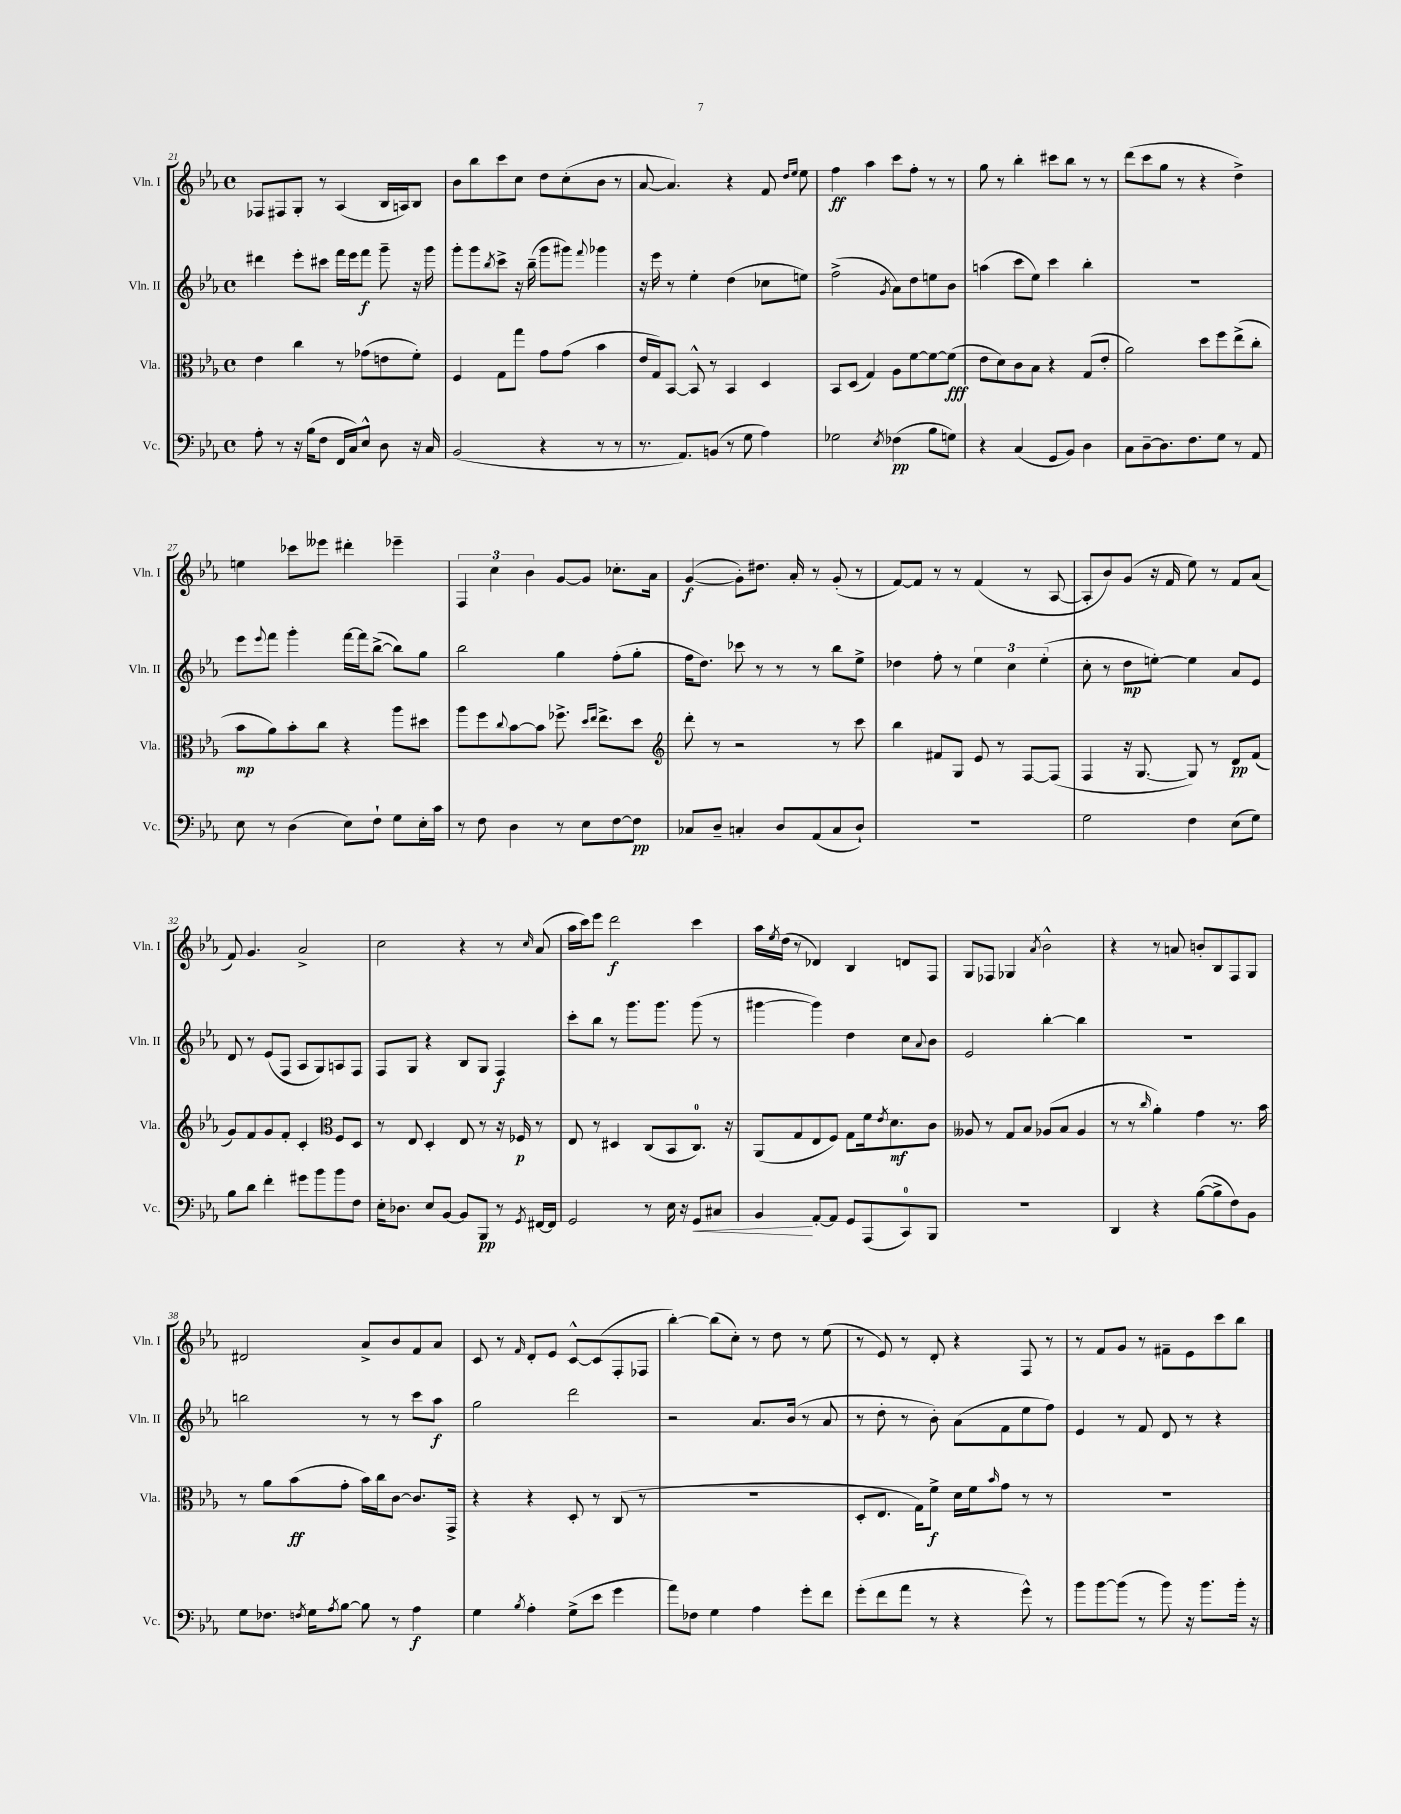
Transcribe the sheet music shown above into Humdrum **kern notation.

**kern	**kern	**kern	**kern
*staff4	*staff3	*staff2	*staff1
*clefF4	*clefC3	*clefG2	*clefG2
*k[b-e-a-]	*k[b-e-a-]	*k[b-e-a-]	*k[b-e-a-]
*M4/4	*M4/4	*M4/4	*M4/4
*met(c)	*met(c)	*met(c)	*met(c)
8A-'	4e-	4ddd#	8F-
8r	.	.	8F#
16r	4cc	8eee-'	8G'
(16B-	.	.	.
8F	.	8ccc#	8r
16FF	8r	16fff	(4A-
16C)	.	16eee-	.
8E-^^	(8g-	8fff	.
8D	8e	8ggg~	16B-
.	.	.	16A)
16r	8f')	16r	8B-
16C	.	16ggg	.
=	=	=	=
(2BB-	4F	8ggg'	8b-
.	.	8ggg	8bb-
.	.	8qbb-	.
.	8G	8ccc^	8ccc
.	8gg	16r	8cc
.	.	(16bb-~	.
4r	8g	8ggg	8dd
.	(8g	8ggg#)	(8cc'
.	.	8qqfff	.
8r	4b-	4ggg-	8b-
8r	.	.	8r
=	=	=	=
8.r	16e-	16r	[8a-
.	16G)	16eee-	.
.	[8BB-	8r	4.a-])
8.AA-)	.	.	.
.	8BB-^^]	4ee-'	.
(8BB	8r	.	.
8r	4BB-	(4dd	4r
8G	.	.	.
4A-)	4D	8cc-	8f
.	.	.	16qqdd
.	.	.	16qqee-
.	.	8ee)	8ee-
=	=	=	=
2G-	8BB-	(2ff^	4ff
.	(8D	.	.
.	4G)	.	4aa-
8qE-	.	8qg	.
(4F-	8A-	8a-)	8ccc
.	[8f	8dd	8ff'
8B-	8f_	8ee	8r
8G)	(8f]	8b-	8r
=	=	=	=
4r	8e-	(4aa	8gg
.	8d)	.	8r
(4C	8c	8ccc	4bb-'
.	8B-	8ee-)	.
8GG	4r	4ccc	8ccc#
8BB-)	.	.	8bb-
4D	(8G	4bb-'	8r
.	8e-'	.	8r
=	=	=	=
8C	2a-)	1r	(8ddd
[8D~	.	.	8ccc
8.D]	.	.	8gg
.	.	.	8r
8.F	.	.	.
.	8dd	.	4r
8G	8ff	.	.
8r	(8ee-^	.	4dd^)
8AA-	8cc'	.	.
=	=	=	=
8E-	8b-	8eee-	4ee
.	.	8qqeee-	.
8r	8a-)	8fff	.
(4D	8b-'	4ggg'	8ccc-
.	8cc	.	8eee--
8E-)	4r	[16fff	4ddd#'
.	.	16fff]	.
8F`	.	([8bb-^	.
8G	8aa-	8bb-])	4eee-~
16E-'	8dd#	8gg	.
16c	.	.	.
=	=	=	=
8r	8aa-	2bb-	6F
8F	8ff	.	.
.	.	.	6cc
.	8qqcc	.	.
4D	[8b-	.	.
.	.	.	6b-
.	8b-]	.	.
8r	8.ff-^	4gg	[8g
8E-	.	.	8g]
.	16qqdd	.	.
.	16qqee-	.	.
.	8.ee-^	.	.
[8F	.	(8ff'	8.cc-'
8F]	8dd	8gg'	.
.	.	.	16a-
=	=	=	=
*	*clefG2	*	*
8C-	8ddd'	16ff	([4g
.	.	8.dd)	.
8D~	8r	.	.
4C'	2r	8ccc-	8g'])
.	.	8r	8.dd#
8D	.	8r	.
.	.	.	16a-'
(8AA-	.	8r	8r
8C	8r	8bb-	(8g'
8D`)	8ccc	8ee-^	8r
=	=	=	=
1r	4bb-	4dd-	[8f)
.	.	.	8f]
.	8f#	8ff'	8r
.	8G	8r	8r
.	8e-	6ee-	(4f
.	8r	.	.
.	.	6cc	.
.	[8F	.	8r
.	.	(6ee-'	.
.	(8F]	.	[8A-
=	=	=	=
2G	4F	8cc'	8A-']
.	.	8r	8b-)
.	16r	8dd	(8g
.	[8.G	.	.
.	.	[8ee')	16r
.	.	.	16f
4F	8G])	4ee]	8ee-)
.	8r	.	8r
(8E-	8d	8a-	8f
8G)	(8f	8e-	(8a-
=	=	=	=
8B-	8g)	8d	8f)
8d	8f	8r	4.g
4f'	8g	(8e-	.
.	8f'	8F	.
8g#	4c'	8A-	2a-^
8b-	.	8G)	.
*	*clefC3	*	*
8b-	8F	8A	.
8F	8D	8F	.
=	=	=	=
16E-'	8r	8F	2cc
8.D-	.	.	.
.	8E-	8G	.
8E-	4D'	4r	.
[8BB-	.	.	.
8BB-]	8E-	8B-	4r
8BBB-	8r	8G	.
8r	16r	4F	8r
.	16F-	.	.
8qGG	.	.	16qqcc
[16FF#	8r	.	(8a-
16FF#]	.	.	.
=	=	=	=
2GG	8E-	8ccc'	16aa-
.	.	.	16ccc)
.	8r	8bb-	8eee-
.	4D#	8r	2ddd
.	.	8.ggg	.
8r	(8C	.	.
.	.	8.ggg	.
16E-	8BB-	.	.
16r	.	.	.
8GG	8.C)	(8ggg	4ccc
8C#	.	8r	.
.	16r	.	.
=	=	=	=
4BB-	(8AA-	[4ggg#	16aa-
.	.	.	8qee-
.	.	.	(16dd
.	8G	.	8r
[8AA-'	8E-	4ggg#])	4d-)
8AA-]	8F)	.	.
8GG	8G	4dd	4B-
(8AAA-	16f	.	.
.	8qe-	.	.
.	8.d	.	.
8CC)	.	8cc	8d
.	.	8qqa-	.
8BBB-	8c	8b-	8F
=	=	=	=
1r	8A--	2e-	8G
.	8r	.	8F-
.	8G	.	4G-
.	8B-	.	.
.	.	.	8qa-
.	(8A-	[4bb-'	2b-^^
.	8B-	.	.
.	4A-	4bb-]	.
=	=	=	=
4DD	8r	1r	4r
.	8r	.	.
.	16qqcc	.	.
4r	4a-')	.	8r
.	.	.	8a
([8B-	4g	.	8b'
8B-^]	.	.	8B-
8F)	8.r	.	8F
8BB-	.	.	8G
.	16b-	.	.
=	=	=	=
8G	8r	2bb	2d#
8.F-	8a-	.	.
.	(8b-	.	.
8qF	.	.	.
16G	.	.	.
8qA-	.	.	.
[8B-	8g'	.	.
8B-]	16b-)	8r	8a-^
.	16cc	.	.
8r	[8c	8r	8b-
4A-	8.c]	8ccc	8f
.	.	8aa-	8a-
.	16GG^	.	.
=	=	=	=
4G	4r	2gg	8c
.	.	.	8r
8qB-	.	.	16qqf
4A-'	4r	.	8d'
.	.	.	8e-
(8G^	8D'	2ddd	[8c^^
8e-	8r	.	(8c]
4g	(8C	.	8F'
.	8r	.	8F-
=	=	=	=
8a-)	1r	2r	[4bb-')
8F-	.	.	.
4G	.	.	(8bb-]
.	.	.	8cc')
4A-	.	8.a-	8r
.	.	.	8dd
.	.	(16b-	.
8g'	.	8r	8r
8f	.	8a-	(8ee-
=	=	=	=
(8g'	8D'	8r	8r
8f	8.E-	8dd'	8e-)
8a-	.	8r	8r
.	16G)	.	.
8r	8f^	8b-')	8d'
4r	16d	(8a-	4r
.	16f	.	.
.	16qqb-	.	.
.	8g	8f	.
8g^^)	8r	8ee-	8F
8r	8r	8ff)	8r
=	=	=	=
8b-	1r	4e-	8r
[8b-	.	.	8f
(8b-]	.	8r	8g
8r	.	8f	8r
8b-)	.	8d	8f#~
16r	.	8r	8e-
8.b-	.	.	.
.	.	4r	8ccc
16b-'	.	.	8bb-
16r	.	.	.
==	==	==	==
*-	*-	*-	*-
